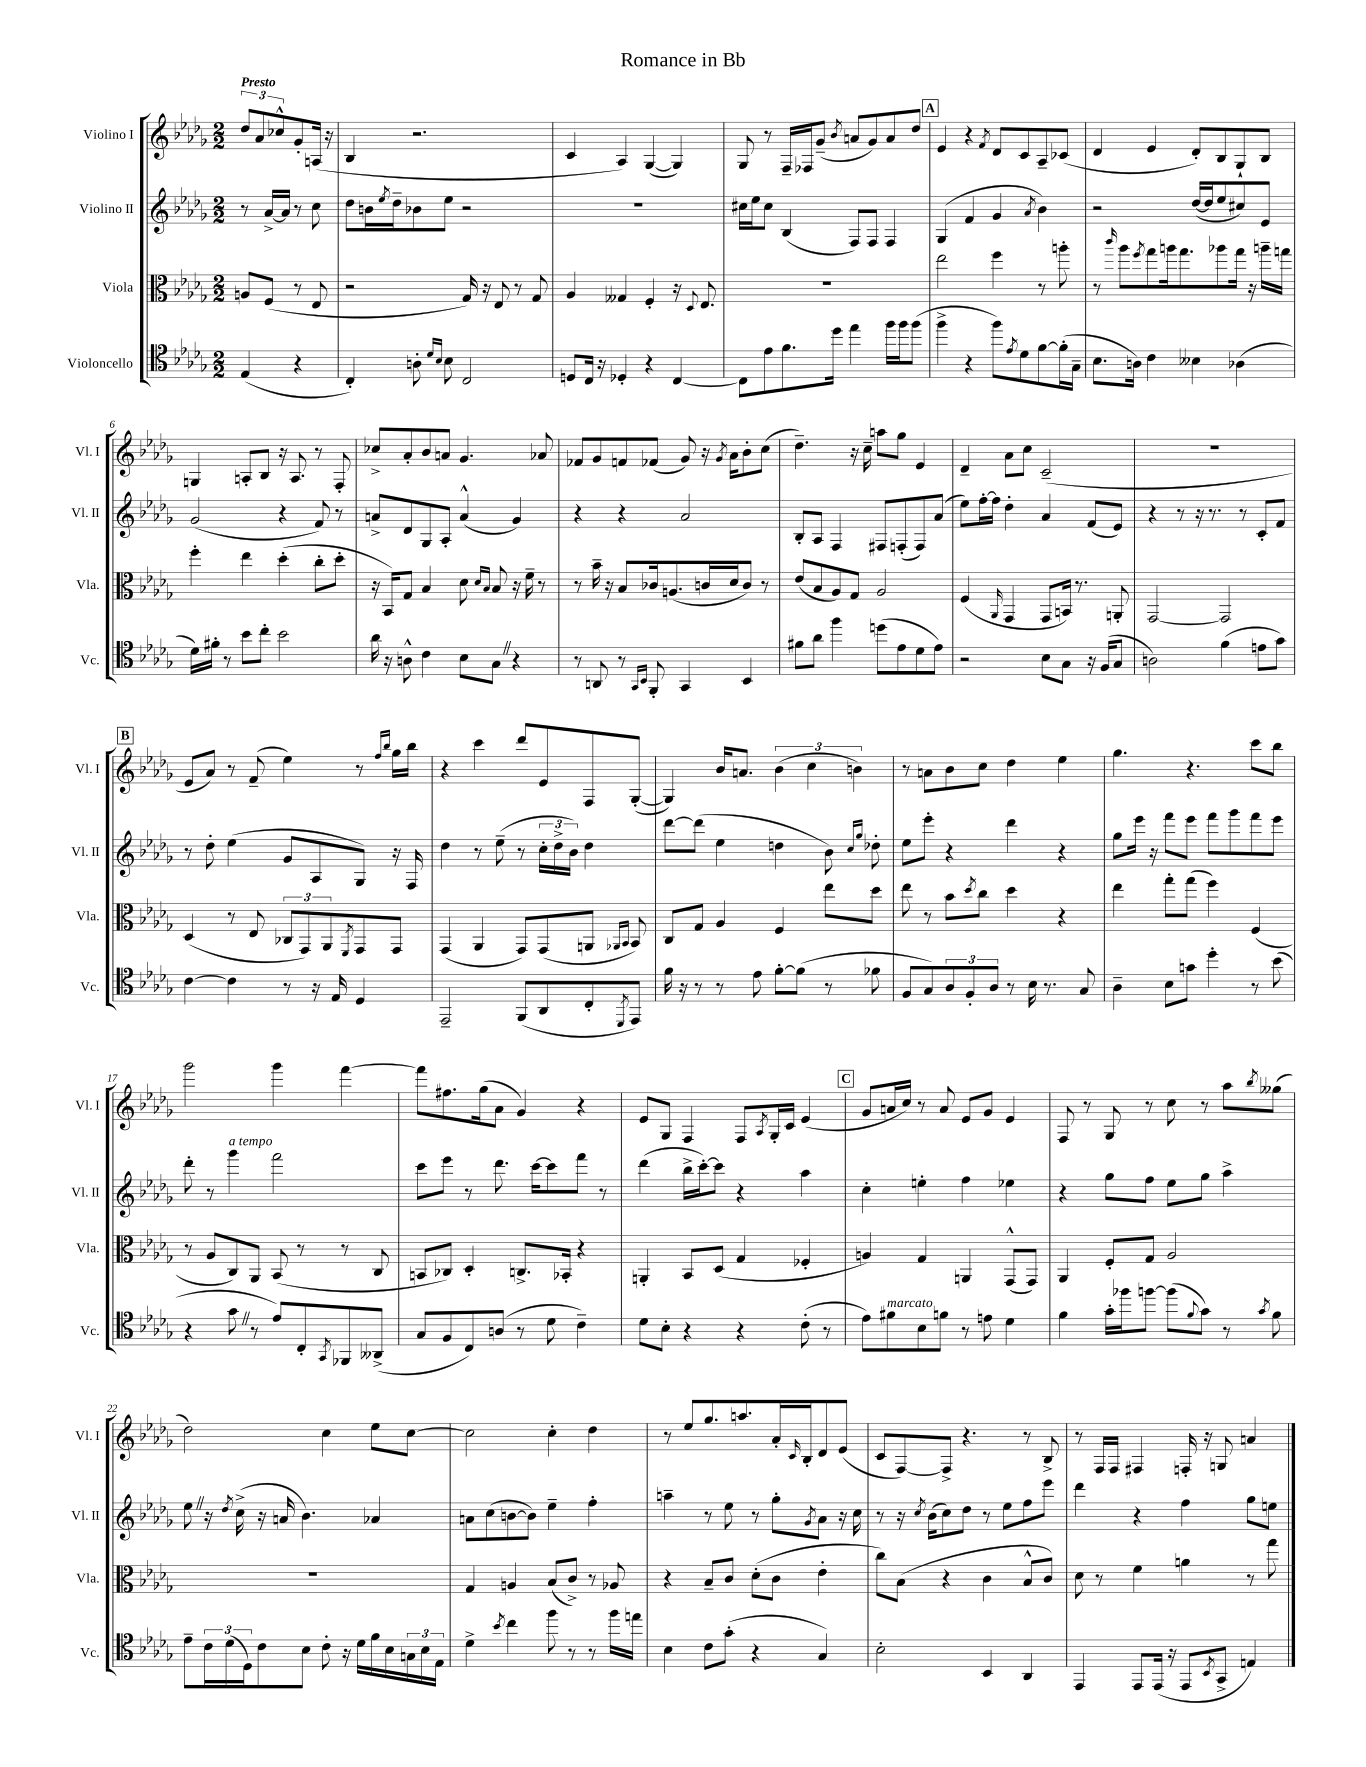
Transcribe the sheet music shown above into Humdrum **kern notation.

**kern	**kern	**kern	**kern
*staff4	*staff3	*staff2	*staff1
*clefC4	*clefC3	*clefG2	*clefG2
*k[b-e-a-d-g-]	*k[b-e-a-d-g-]	*k[b-e-a-d-g-]	*k[b-e-a-d-g-]
*M2/2	*M2/2	*M2/2	*M2/2
(4E-	8A	8r	12dd-
.	.	.	12a-
.	(8F	[16a-^	.
.	.	.	12cc-^^
.	.	16a-]	.
4r	8r	8r	8g-'
.	8E-	8cc	(16A
.	.	.	16r
=	=	=	=
4C')	2r	8dd-	4B-
.	.	16b	.
.	.	8qee-	.
.	.	16dd-~	.
8A'	.	8b-	2.r
16qqd-	.	.	.
16qqB-	.	.	.
8B-	.	8ee-	.
2C	16G-)	2r	.
.	16r	.	.
.	8E-	.	.
.	8r	.	.
.	8G-	.	.
=	=	=	=
8D	4A-	1r	4c
16C	.	.	.
16r	.	.	.
4D-'	4G--	.	4A-)
4r	4F'	.	([4G-
[4C	16r	.	4G-])
.	8qqD-	.	.
.	8.E-	.	.
=	=	=	=
8C]	1r	16cc#	8G-
.	.	16ee-	.
8e-	.	8cc#	8r
8.f	.	(4B-	16F~
.	.	.	16F-
.	.	.	(8g-~
16dd-	.	.	.
.	.	.	8qb-
4ee-	.	8F)	8a
.	.	8F	8g-)
16ff	.	4F	8a
16ff	.	.	.
(8ff	.	.	8dd-
=	=	=	=
4ff^	2ee-	(4G-	4e-
4r	.	4f	4r
.	.	.	8qf
8ff)	4ff	4g-	8d-
8qe-	.	.	.
8d-	.	.	8c
.	.	8qa-	.
[8f	8r	4b-)	8A-~
(16f']	8aa'	.	(8c-
16G-~	.	.	.
=	=	=	=
8.B-	8r	2r	4d-
.	16qqccc	.	.
.	8aa-	.	.
16A)	.	.	.
.	8qff	.	.
4c	8gg-	.	4e-
.	16aa	.	.
.	8.gg-	.	.
4B--	.	([16dd-	8d-')
.	.	16dd-]	.
.	8aa-	8ee-	8B-
(4A-	16gg-	8cc#)	8G-`
.	16r	.	.
.	16aa~	8e-	8B-
.	16gg	.	.
=	=	=	=
16d-)	4ff'	(2g-	4G
16f#'	.	.	.
8r	.	.	.
8b-	4ee-	.	8A'
8cc'	.	.	8B-
2b-	(4dd-'	4r	16r
.	.	.	8.A
.	8cc'	8f)	8r
.	8dd-'	8r	8F'
=	=	=	=
16a-	16r	8a^	8cc-^
16r	16BB-)	.	.
8A^^	8G-	8d-	8a-'
4c	4B-	8G-	8b-
.	.	8A-'	8a
8B-	8d-	(4a^^	4.g-
.	16qqd-	.	.
.	16qqB-	.	.
8G-	8B-	.	.
4r	16r	4g-)	.
.	16f~	.	.
.	8r	.	8a-
=	=	=	=
8r	8r	4r	8f-
8AA	16b-~	.	8g-
.	16r	.	.
8r	8B-	4r	8f
16qqGG-	.	.	.
16qqBB-	.	.	.
8FF'	16c-	.	(8f-
.	(8.A	.	.
4GG-	.	2a-	8g-)
.	16c	.	16r
.	.	.	8qg-
.	16d-	.	16a-
4BB-	8c)	.	8b-'
.	8r	.	(8cc
=	=	=	=
8f#	(8e-	8B-'	4.dd-~)
8a-	8B-	8A-	.
4ff	8A-)	4F	.
.	8G-	.	16r
.	.	.	16cc~
(8dd	2A-	8F#	8aa
8e-	.	(8F'	8gg-
8d-	.	8F)	4e-
8e-)	.	(8a-	.
=	=	=	=
2r	(4F	8ee-)	4d-~
.	.	[16ff'	.
.	.	16ff]	.
.	16qqAA-	.	.
.	4GG-	4dd-'	8a-
.	.	.	8cc
8B-	8GG-	4a-	(2c~
8G-	16BB)	.	.
.	8.r	.	.
16r	.	(8f	.
(16F	.	.	.
8G-	8AA'	8e-)	.
=	=	=	=
2A)	[2GG-	4r	1r
.	.	8r	.
.	.	16r	.
.	.	8.r	.
(4f	2GG-]	.	.
.	.	8r	.
8e	.	8c'	.
8g-)	.	8f	.
=	=	=	=
[4c	(4D-	8r	8e-
.	.	8dd-'	8a-)
4c]	8r	(4ee-	8r
.	8E-	.	(8f~
8r	12C-	8g-	4ee-)
.	12GG-)	.	.
16r	.	8A-	.
.	12AA-	.	.
16E-	.	.	.
.	8qFF	.	.
4D-	8GG-	8G-)	8r
.	.	.	16qqff
.	.	.	16qqbb-
.	8GG-	16r	16gg-
.	.	16F	16bb-
=	=	=	=
2EE-~	(4GG-	4dd-	4r
.	4AA-	8r	4ccc
.	.	(8ee-~	.
(8FF	8GG-)	8r	8ddd-
8AA-	(8GG-	24cc'	8e-
.	.	24dd-^	.
.	.	24b-)	.
8C'	8AA	4dd-	8F
.	16qqAA-	.	.
8qDD-	16qqBB-	.	.
8EE-)	8BB-)	.	([8G-'
=	=	=	=
16f	8C	[8ddd-	4G-])
16r	.	.	.
8r	8G-	(8ddd-]	.
8r	4A-	4ee-	16b-
.	.	.	8.a
8e-	.	.	.
[8f'	4F	4dd	(6b-
(8f]	.	.	.
.	.	.	6cc
8r	8ee-	8b-)	.
.	.	.	6b)
.	.	16qqcc	.
.	.	16qqgg-	.
8f-	8dd-	8dd-'	.
=	=	=	=
8F	8ee-	8ee-	8r
8G-)	8r	8eee-'	8a
12A-	8b-	4r	8b-
12F'	.	.	.
.	8qdd-	.	.
.	8cc	.	8cc
12A-	.	.	.
8r	4dd-	4ddd-	4dd-
16B-	.	.	.
8.r	.	.	.
.	4r	4r	4ee-
8G-	.	.	.
=	=	=	=
4A-~	4ee-	8gg-	4.gg-
.	.	16eee-	.
.	.	16r	.
8B-	8gg-'	8fff	.
8g	(8gg-	8eee-	4.r
4dd-'	4ff)	8fff	.
.	.	8ggg-	.
8r	(4F	8fff	8ccc
(8b-	.	8eee-	8bb-
=	=	=	=
4r	8r	8ddd-'	2ggg-
.	8A-	8r	.
8g-	8C)	4ggg-	.
8r	8AA-	.	.
8e-)	(8BB-	2fff	4ggg-
8C'	8r	.	.
8qGG-	.	.	.
8FF-	8r	.	[4fff
(8AA--^	8C	.	.
=	=	=	=
8G-	8BB	8ccc	8fff]
8F	8C-)	8eee-	8.ff#
8C)	4D-'	8r	.
.	.	.	(16gg-
(8A	.	8.ddd-	8a-
8r	8.C^	.	4g-)
.	.	[16ccc	.
8d-	.	8ccc]	.
.	16BB-'	.	.
4c~)	4r	8fff	4r
.	.	8r	.
=	=	=	=
8d-	4AA'	(4ddd-	8e-
8B-'	.	.	8G-
4r	8BB-	16bb-^	4F
.	.	[16ccc')	.
.	(8D-	8ccc]	.
4r	4G-	4r	8F
.	.	.	8qA-
.	.	.	16G-'
.	.	.	16c
(8c'	4F-'	4aa-	(4e-
8r	.	.	.
=	=	=	=
8e-)	4A)	4cc'	8g-
8f#	.	.	16a
.	.	.	16cc)
8B-	4G-	4ee'	8r
8f	.	.	8a
8r	4AA	4ff	8e-
8e	.	.	8g-
4d-	(8GG-^^	4ee-	4e-
.	8GG-)	.	.
=	=	=	=
4f	4AA-	4r	8F
.	.	.	8r
16g-'	8F'	8gg-	8G-
16ff-	.	.	.
[8ff	8G-	8ff	8r
(8ff]	2A-	8ee-	8cc
8qqf	.	.	.
8g-)	.	8gg-	8r
8r	.	4aa-^	8aa-
8qg-	.	.	8qbb-
8f	.	.	(8gg--
=	=	=	=
8e-~	1r	8ee-	2dd-)
24c	.	16r	.
(24d-	.	.	.
.	.	8qdd-	.
.	.	(16cc^	.
24D-)	.	.	.
8c	.	16r	.
.	.	16a	.
8B-	.	4.b-)	.
8c'	.	.	4cc
16r	.	.	.
16d-	.	.	.
16f	.	4a-	8ee-
16B-	.	.	.
24G	.	.	[8cc
24B-	.	.	.
24E-	.	.	.
=	=	=	=
4d-^	4G-	8a	2cc]
.	.	(8cc	.
8qb-	.	.	.
4cc	4A	[8b	.
.	.	8b])	.
8ff	(8B-	4ee-~	4cc'
8r	8c^)	.	.
8r	8r	4ff'	4dd-
16ff	8A-	.	.
16ee	.	.	.
=	=	=	=
4B-	4r	4aa~	8r
.	.	.	8ee-
8c	8B-~	8r	8.gg-
(8g-'	8c	8ee-	.
.	.	.	8.aa
4r	(8d-'	8r	.
.	8c	8gg-'	16a-'
.	.	.	16qqc
.	.	.	16B-'
.	.	8qg-	.
4G-)	4e-'	8a-	8d-
.	.	16r	(8e-
.	.	16cc	.
=	=	=	=
2B-'	8cc)	8r	8c
.	(8B-	16r	[8F)
.	.	8qcc	.
.	.	(16b-	.
.	4r	8cc)	8F^]
.	.	8dd-	4.r
4BB-	4c	8r	.
.	.	8ee-	.
4AA-	8B-^^	8ff	8r
.	8c)	8eee-	8B-^
=	=	=	=
4EE-	8d-	4ddd-	8r
.	8r	.	16F
.	.	.	16F
8EE-	4f	4r	4F#
(16EE-	.	.	.
16r	.	.	.
8EE-	4a	4ff	16F'
.	.	.	16r
8qBB-	.	.	.
8GG-^	.	.	8G
4E)	8r	8gg-	4a
.	8gg-	8ee	.
==	==	==	==
*-	*-	*-	*-
